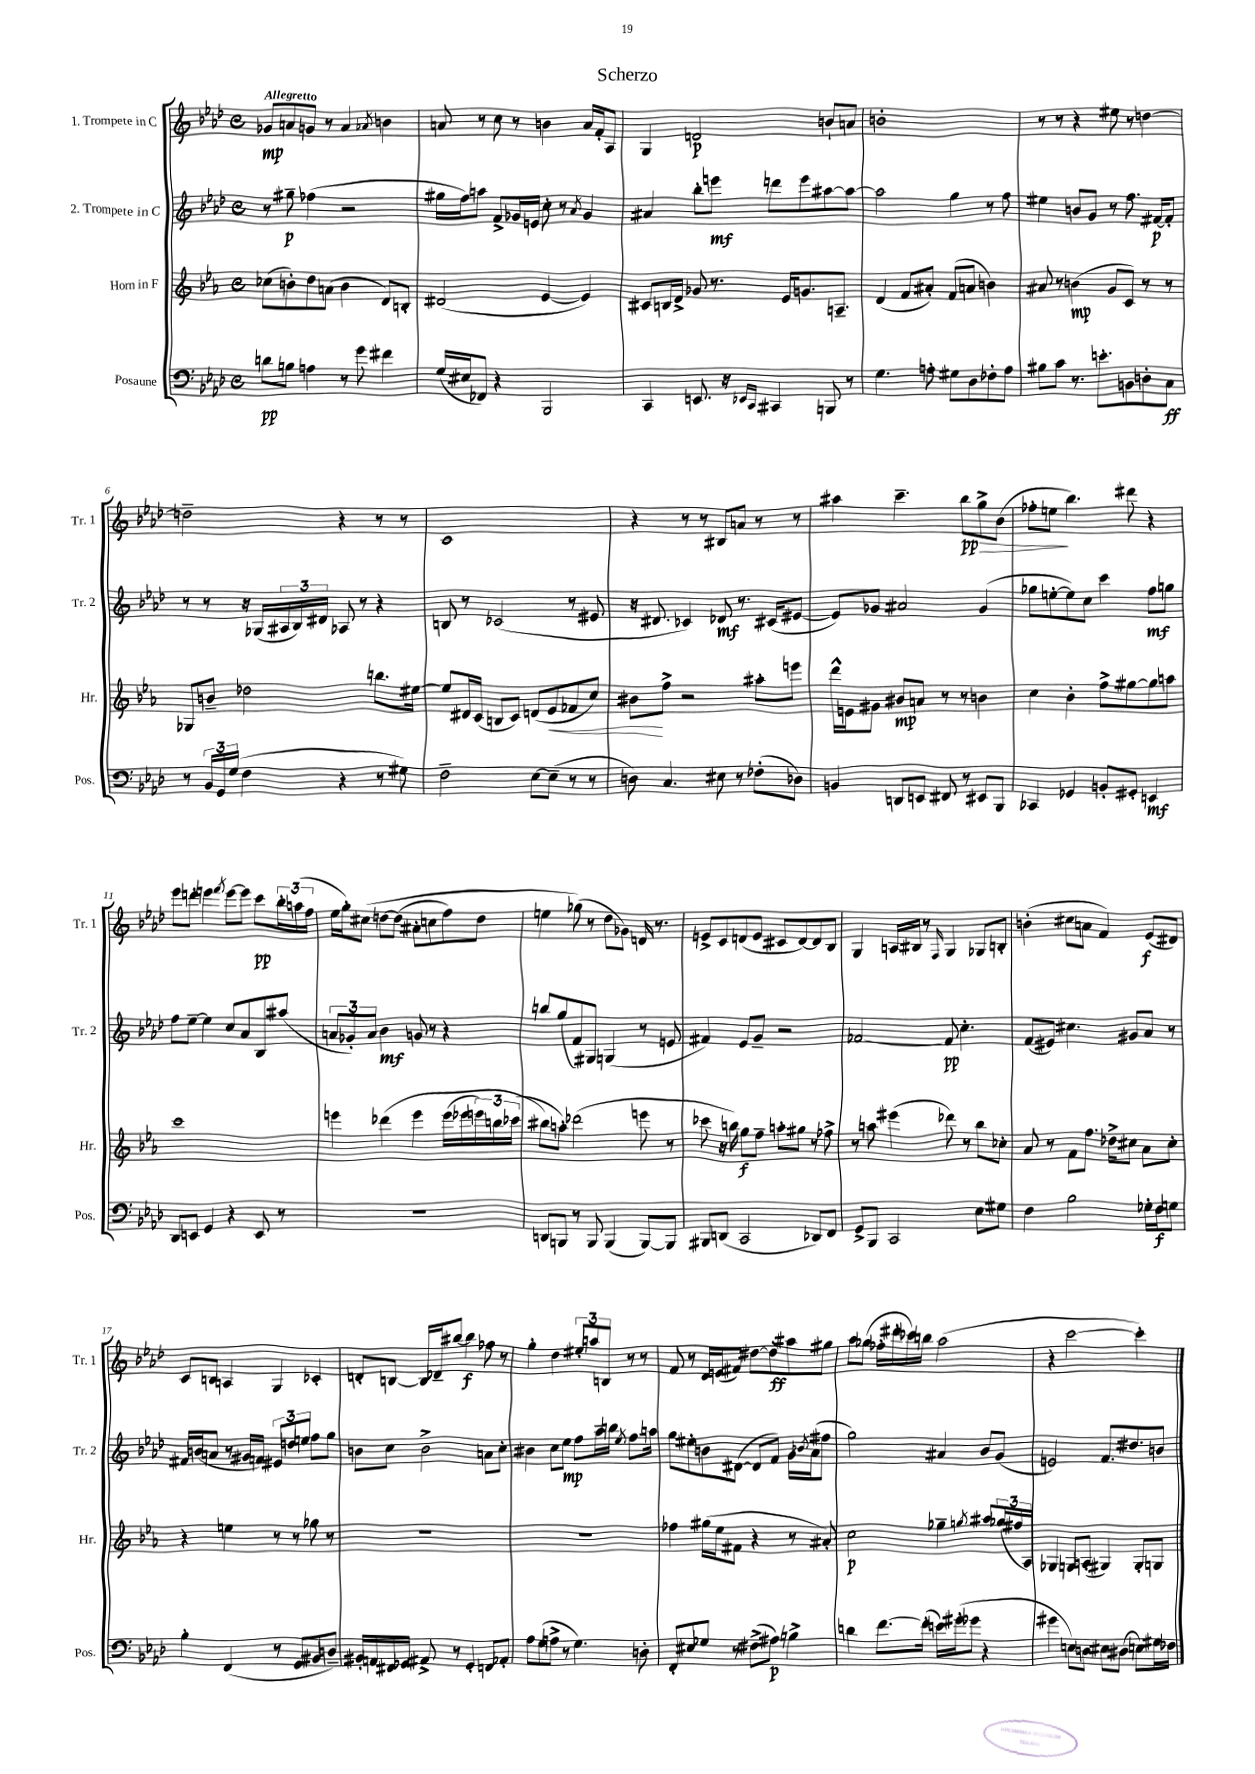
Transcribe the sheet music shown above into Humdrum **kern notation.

**kern	**kern	**kern	**kern
*staff4	*staff3	*staff2	*staff1
*clefF4	*clefG2	*clefG2	*clefG2
*k[b-e-a-d-]	*k[b-e-a-]	*k[b-e-a-d-]	*k[b-e-a-d-]
*M4/4	*M4/4	*M4/4	*M4/4
*met(c)	*met(c)	*met(c)	*met(c)
8d	(8cc-	8r	8g-
8B	8b')	8gg#~	8a
4A	8dd	(4ff-	8g
.	(8a	.	8r
8r	4b	2r	4a
8g	.	.	.
.	.	.	8qa-
4f#	8d)	.	4b
.	8B'	.	.
=	=	=	=
(16G	(2d#	16gg#	8a
16E#	.	16ff)	.
8FF-)	.	8aa	8r
4r	.	8f^	8cc
.	.	16g-	8r
.	.	16e	.
2BBB-	[4e-	8cc'	4b
.	.	8r	.
.	.	8qa-	.
.	4e-])	4g-	16a
.	.	.	16f'
.	.	.	8A-
=	=	=	=
4CC	8c#	4a#	4G
.	16B	.	.
.	16d^	.	.
8.EE	8g-	8bb-'	2d
.	8.r	8eee	.
16r	.	.	.
16qqEE-	.	.	.
16qqCC	.	.	.
4CC#	.	8ddd	.
.	16e-	.	.
.	8.g	8eee	.
8BBB	.	[8aa#	8b`
.	8.A~	.	.
8r	.	8aa#_	8a
=	=	=	=
4.G	(4d	2aa#]	1b'
.	8f	.	.
8A'	8a#')	.	.
8G#	(8f	4gg	.
8D-	8a	.	.
8F-'	4b)	8r	.
8A	.	8ff	.
=	=	=	=
8B#	8a#	4ee#	8r
8c	8r	.	8r
8.r	(4b	8b	4r
.	.	8g	.
8.e'	.	.	.
.	8g	8r	8ee#
8BB	8c)	8.ff	8r
8D'	8r	.	[4dd
.	.	[16f#	.
8C	8r	8f#']	.
=	=	=	=
8r	8G-	8r	2dd~]
24BB-	8b~	8r	.
24GG	.	.	.
(24G	.	.	.
4F	2dd-	16r	.
.	.	(16G-	.
.	.	24A#	.
.	.	24B-)	.
.	.	24d#	.
4r	.	8A-	4r
.	.	8r	.
8r	8.bb	4r	8r
8G#)	.	.	8r
.	[16ee#	.	.
=	=	=	=
2F~	8ee#]	8B	1c
.	16d#	8r	.
.	(16c	.	.
.	8B	(2c-	.
.	8c)	.	.
[8E-	(8d	.	.
(8E-~]	8e-	.	.
8r	8f-	8r	.
8r	8cc)	8e#	.
=	=	=	=
8D)	8b#	16r	4r
.	.	8.d#	.
4.C	8ff^	.	.
.	2r	4c-)	8r
.	.	.	8r
8E#	.	8d-	8B#
8r	.	8.r	8a
(8F-'	8aa#'	.	8r
.	.	(16c#	.
8D-)	8eee	[8e#	8r
=	=	=	=
4BB	16ddd^^	8e#])	4aa#
.	16e	.	.
.	8g#	8g-	.
8DD	8b#	2a#	4.ccc~
8EE	8a	.	.
8FF#	8r	.	.
8r	8r	.	8bb-
8EE#	4b	(4g-	8gg^
8BBB-	.	.	(8b-
=	=	=	=
4CC-	4cc	8gg-	8ff-'
.	.	[8ee'	8ee
4GG-	4b-'	8ee])	4.bb-)
.	.	8cc	.
8BB'	8ff^	4ccc	.
8GG#'	[8gg#	.	8ddd#
4EE	8gg#]	8ff	4r
.	8aa	8gg	.
=	=	=	=
8DD-	1ccc	8ff	8eee-
8EE	.	[8ee-~	8ddd'
4GG	.	4ee-]	4eee
.	.	.	8qfff
4r	.	8cc	[8eee
.	.	8a-	8eee]
8EE	.	8B-	8ccc
8r	.	(8aa#	24bb-'
.	.	.	(24aa
.	.	.	24ff
=	=	=	=
1r	4eee	12a	16ee-
.	.	.	16gg')
.	.	12g-')	.
.	.	.	&(8cc#
.	.	12a	.
.	&(4ddd-	4b-	[8dd
.	.	.	(8dd]
.	4eee	8g	8a#'
.	.	8r	8cc
.	(16eee	4r	8ff)
.	16eee-	.	.
.	24eee)	.	8dd
.	24bb	.	.
.	(24ccc-	.	.
=	=	=	=
8DD	8bb#&)	8bb	4ee
8BBB	8aa')	(8gg	.
8r	(2ddd-	8f)	(8gg-&)
8BBB	.	8G#	8r
(4BBB	.	(4G	8dd-
.	.	.	8g-)
[8BBB)	8eee	8r	16d
.	.	.	8.r
8BBB]	8r	8e	.
=	=	=	=
8BBB#	8ccc-	4f#)	8e^
(8DD	16r	.	8c
.	16bb)	.	.
2CC	8gg	8e-	(8d
.	8ff~	8g~	8e
.	8aa'	2r	8c#
.	8gg#	.	[8d)
8DD-)	8r	.	8d]
8FF	8ff-^	.	8B-
=	=	=	=
8GG^	8r	[2f-	4G
8BBB-	8aa	.	.
2CC	(4eee#	.	16A
.	.	.	16B#
.	.	.	8r
.	.	.	16qqF
.	8ddd-)	8f-]	4G
.	8r	4.cc'	.
8E-	8bb-	.	8G-
8G#	8cc-'	.	8B'
=	=	=	=
4F	8a-	(8f	(4b'
.	8r	8e#)	.
2B-	8f	4.cc#	8cc#
.	8.ff	.	8a
.	.	.	4f)
.	16dd-^	.	.
.	8cc#	8g#	.
16G-'	8a-	8a-	(8e-
16F	.	.	.
8G	8cc#'	8r	8d#)
=	=	=	=
4B-'	4r	16f#	8c
.	.	(16b	.
.	.	8a	8B
(4FF	4ee	8r	4A
.	.	16g#	.
.	.	16f)	.
8r	8r	12e#	4G
.	.	12dd	.
8GG	8r	.	.
.	.	12ee	.
8BB#	8gg-	8ff	4c-'
8D~)	8r	8gg	.
=	=	=	=
16BB#'	1r	8b	8d'
16AA	.	.	.
16FF#	.	8cc	[8B
16GG-	.	.	.
8AA#^	.	2b^	16B]
.	.	.	16d-~
8r	.	.	[8bb#
4GG-'	.	.	4bb#]
8FF	.	8a	8ff-
8AA-'	.	8cc'	8r
=	=	=	=
8A-	1r	4b#	4gg'
(8G	.	.	.
8A^	.	8cc	4dd-
8r	.	8ee-	.
4.G)	.	8ff	12ee#'
.	.	.	12aa
.	.	16aa-~	.
.	.	.	12B
.	.	16bb	.
.	.	8qee-	.
.	.	8.ff	8r
8D'	.	.	8r
.	.	16aa	.
=	=	=	=
8FF'	4ff-	8gg	8f
8E#	.	8ee#'	8r
8G-	(16gg#	8b	16d-
.	16ee-	.	(16e
8r	8f#	([8d#	8f#)
(8F#^	4r	8d#]	[8dd#
8A#)	.	8f)	8dd#']
4B^	8r	16g	8aa#
.	.	8qb-	.
.	.	(16a-	.
.	8a#')	8ff#	8gg#
=	=	=	=
4d	2cc	2gg)	8aa-
.	.	.	(8gg-
[8.f	.	.	16ff-'
.	.	.	16ddd#'
.	.	.	16ccc-)
(16f']	.	.	16bb
16e)	4gg-~	4a#	(2aa-
(16g#'	.	.	.
8g-	.	.	.
.	8qgg	.	.
4r	8aa#	8b-	.
.	(24gg-	(8g	.
.	24ff#	.	.
.	24A-)	.	.
=	=	=	=
4g#	4G-	2e)	4r
8E)	8G	.	[2ccc
8D	(8A'	.	.
8E#	4G#)	8.f	.
(8D#	.	.	.
.	.	8.dd#	.
8E)	8G#'	.	4ccc'])
16G#	8G	8b	.
16F-	.	.	.
==	==	==	==
*-	*-	*-	*-
